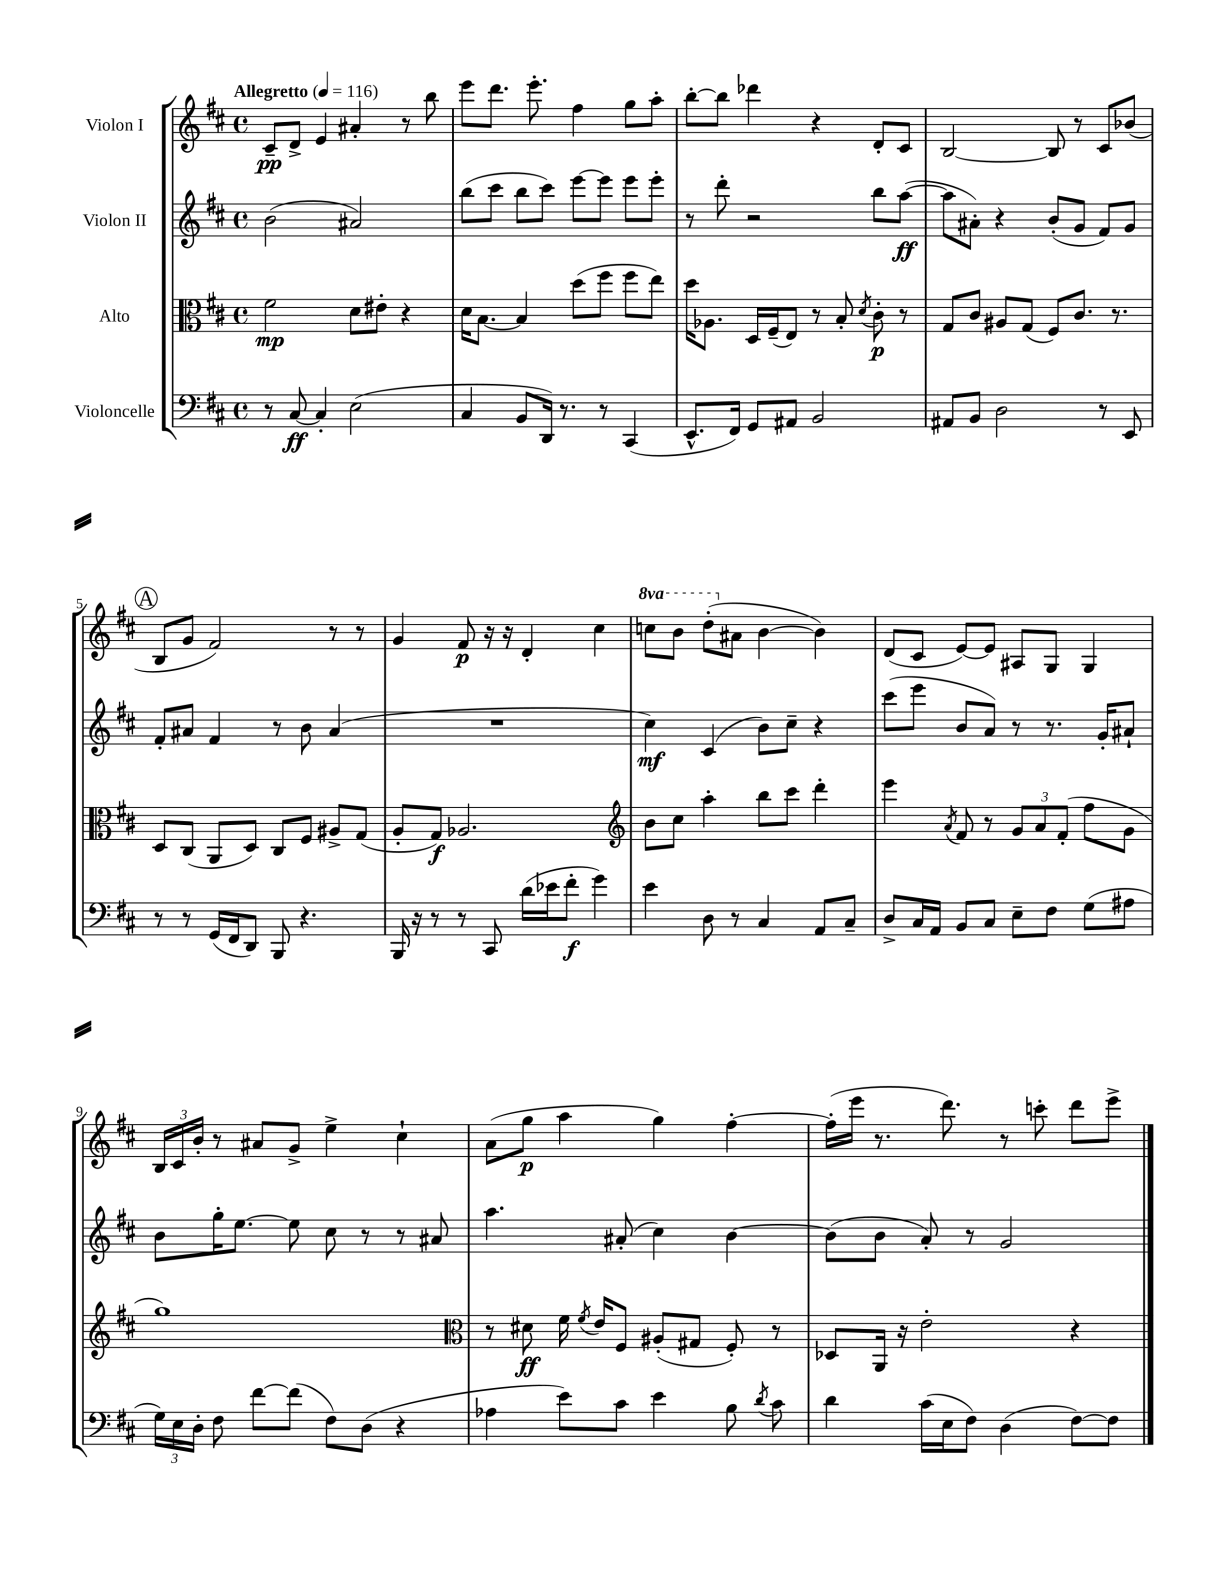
<<
\new StaffGroup <<
\new Staff = "s0" \with { instrumentName = "Violon I" } {
    \clef treble \key d \major \defaultTimeSignature \time 4/4 \set Staff.ottavationMarkups = #ottavation-simple-ordinals \tempo "Allegretto" 4 = 116
    \autoBeamOff cis'8[--\pp d'8]-> e'4 ais'4-. r8 b''8 |
    e'''8[ d'''8.] e'''8.-. fis''4 g''8[ a''8]-. |
    b''8[~-. b''8] des'''4 r4 d'8[-. cis'8] |
    b2~ b8 r8 cis'8[ bes'8]( |
    \mark \markup { \circle "A" } b8[ g'8] fis'2) r8 r8 |
    g'4 fis'8\p r16 r16 d'4-. cis''4 |
    \ottava #1 c'''8[ b''8] d'''8[-.( \ottava #0 ais'8] b'4~ b'4) |
    d'8[( cis'8] e'8[~) e'8] ais8[ g8] g4 |
    \tuplet 3/2 { b16[ cis'16 b'16]-. } r8 ais'8[ g'8]-> e''4-> cis''4-! |
    a'8[( g''8]\p a''4 g''4) fis''4~-. |
    fis''16[-.( e'''16] r8. d'''8.) r8 c'''8-. d'''8[ e'''8]-> \bar "|." |
}
\new Staff = "s1" \with { instrumentName = "Violon II" } {
    \clef treble \key d \major \defaultTimeSignature \time 4/4
    \autoBeamOff b'2( ais'2) |
    b''8[( cis'''8] b''8[ cis'''8]) e'''8[~ e'''8] e'''8[ e'''8]-. |
    r8 d'''8-. r2 b''8[ a''8]~\ff( |
    a''8[ ais'8]-.) r4 b'8[-.( g'8] fis'8[) g'8] |
    \mark \markup { \circle "A" } fis'8[-. ais'8] fis'4 r8 b'8 ais'4( |
    R1 |
    cis''4\mf) cis'4( b'8[) cis''8]-- r4 |
    cis'''8[( e'''8] b'8[ a'8]) r8 r8. g'16[-. ais'8]-! |
    b'8[ g''16-. e''8.]~ e''8 cis''8 r8 r8 ais'8 |
    a''4. ais'8-.( cis''4) b'4~ |
    b'8[( b'8] a'8-.) r8 g'2 \bar "|." |
}
\new Staff = "s2" \with { instrumentName = "Alto" } {
    \clef alto \key d \major \defaultTimeSignature \time 4/4
    \autoBeamOff fis'2\mp d'8[ eis'8]-. r4 |
    d'16[ b8.]~ b4 d''8[( fis''8] fis''8[ e''8]) |
    d''16[ aes8.] d16[ fis16--( e8]) r8 b8-. \acciaccatura { d'8 } cis'8-.\p r8 |
    g8[ cis'8] ais8[ g8]( fis8[) cis'8.] r8. |
    \mark \markup { \circle "A" } d8[ cis8]( a,8[ d8]) cis8[ fis8] ais8[-> g8]( |
    a8[-. g8]\f) aes2. |
    \clef treble b'8[ cis''8] a''4-. b''8[ cis'''8] d'''4-. |
    e'''4 \acciaccatura { a'8 } fis'8 r8 \tuplet 3/2 { g'8[ a'8 fis'8]-.( } fis''8[ g'8] |
    g''1) |
    \clef alto r8 dis'8\ff fis'16 \acciaccatura { fis'8 } e'16[ fis8] ais8[-.( gis8] fis8-.) r8 |
    des8[ a,16] r16 e'2-. r4 \bar "|." |
}
\new Staff = "s3" \with { instrumentName = "Violoncelle" } {
    \clef bass \key d \major \defaultTimeSignature \time 4/4
    \autoBeamOff r8 cis8~\ff cis4-. e2( |
    cis4 b,8[ d,16]) r8. r8 cis,4( |
    e,8.[-^ fis,16]) g,8[ ais,8] b,2 |
    ais,8[ b,8] d2 r8 e,8 |
    \mark \markup { \circle "A" } r8 r8 g,16[( fis,16 d,8]) b,,8 r4. |
    b,,16 r16 r8 r8 cis,8 d'16[( ees'16 fis'8]-.\f g'4) |
    e'4 d8 r8 cis4 a,8[ cis8]-- |
    d8[-> cis16 a,16] b,8[ cis8] e8[-- fis8] g8[( ais8] |
    \tuplet 3/2 { g16[) e16 d16]-. } fis8 fis'8[~ fis'8]( fis8[) d8]( r4 |
    aes4 e'8[) cis'8] e'4 b8 \acciaccatura { d'8 } cis'8 |
    d'4 cis'16[( e16 fis8]) d4( fis8[~) fis8] \bar "|." |
}
>>
>>
